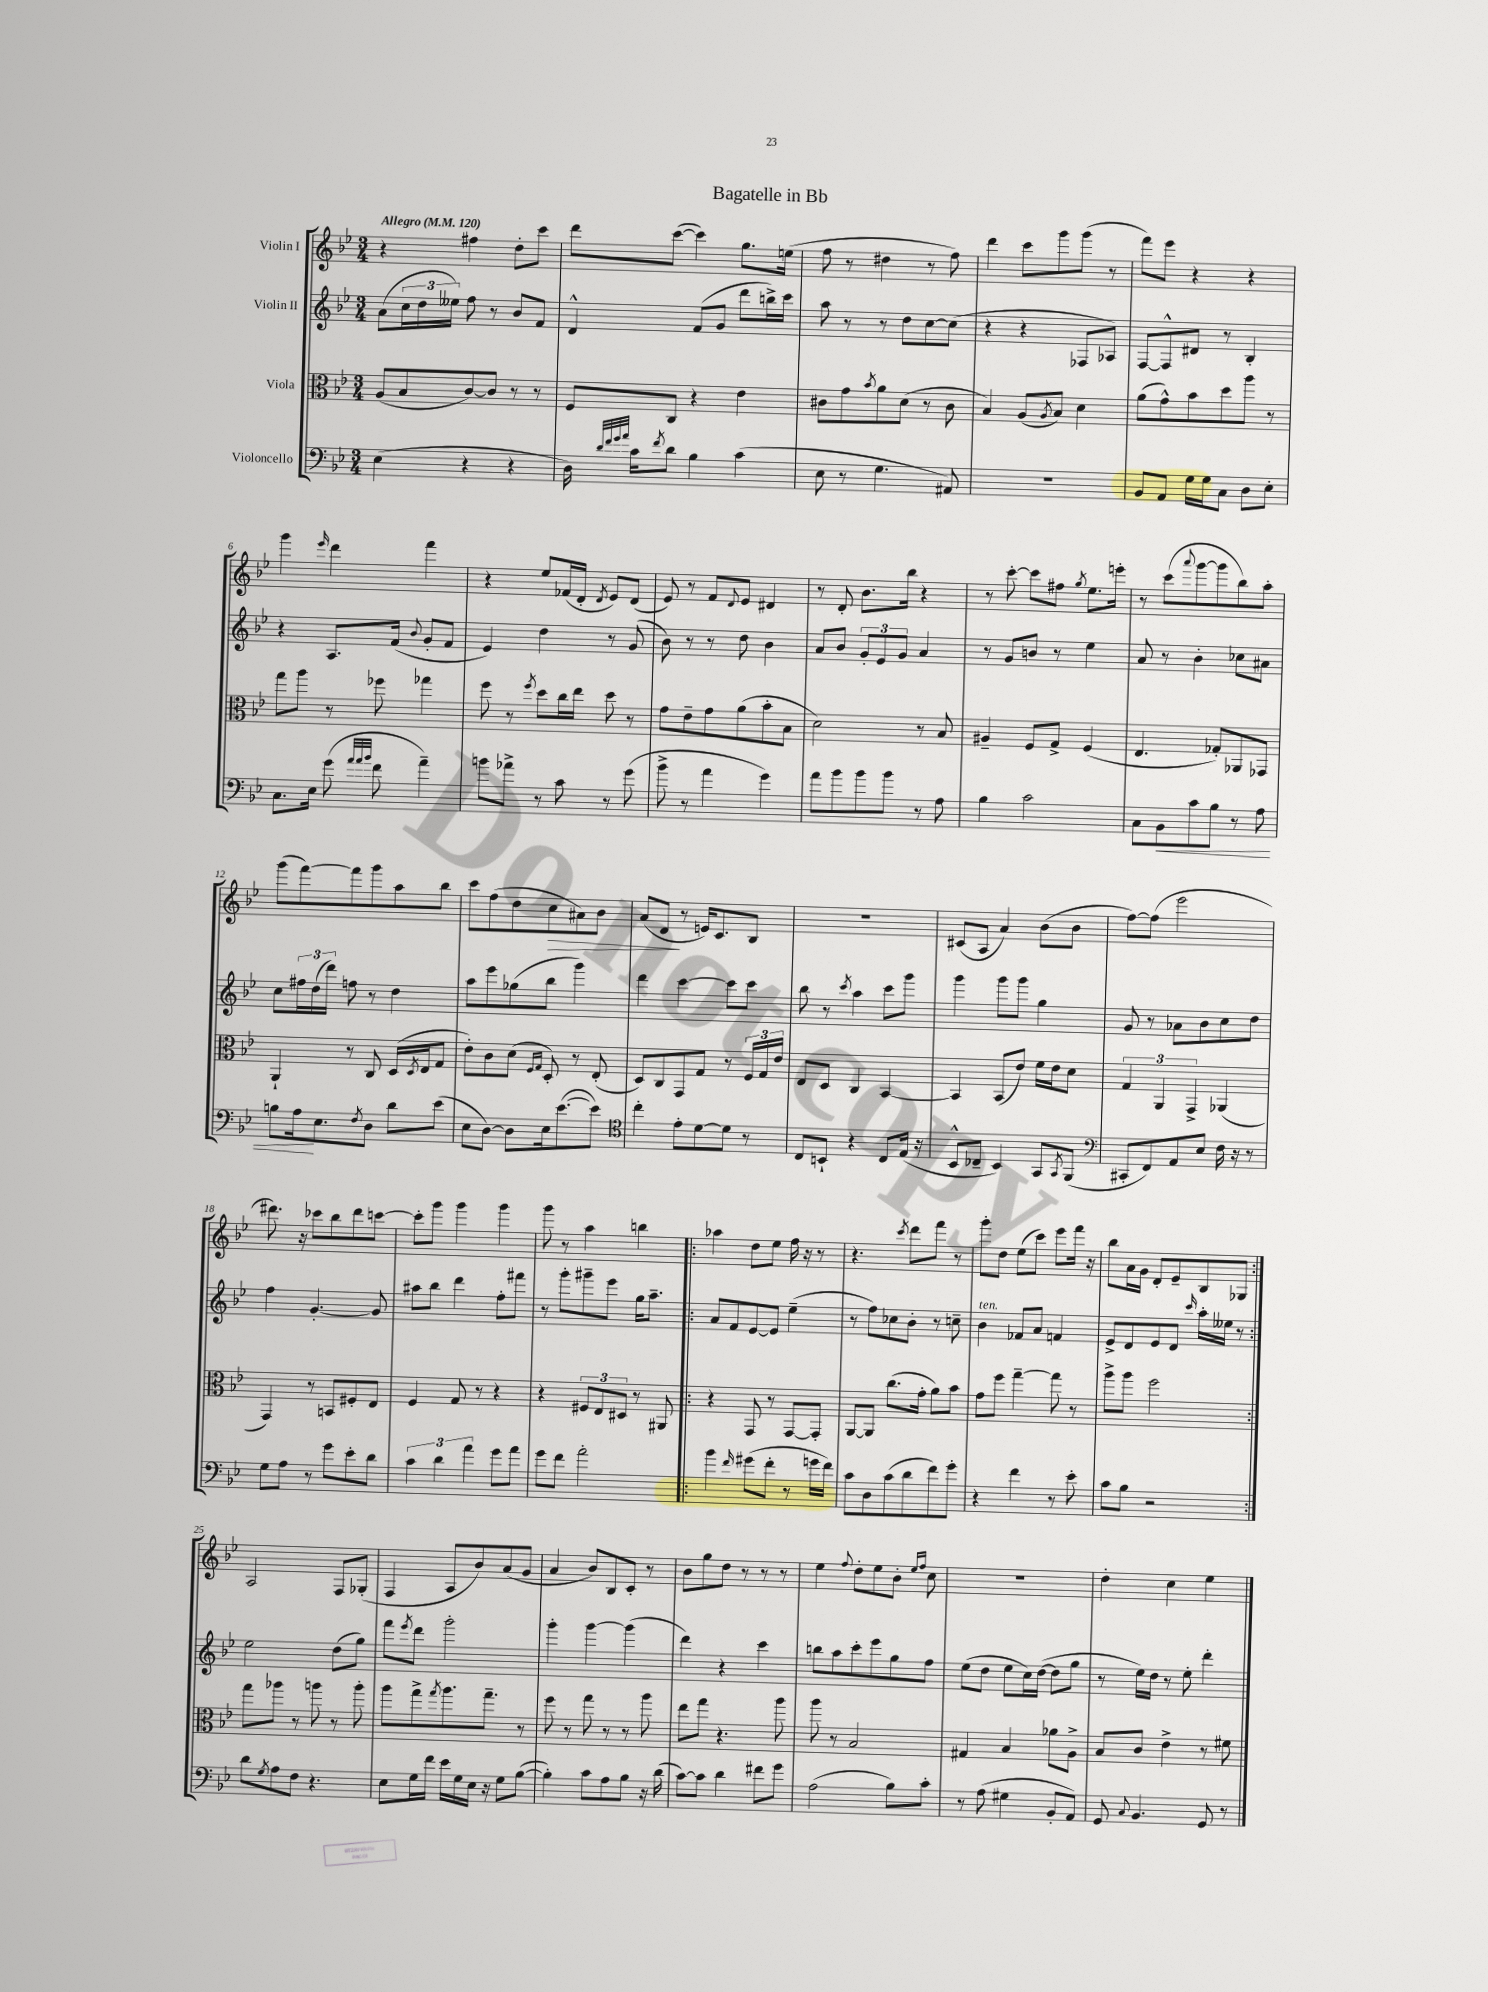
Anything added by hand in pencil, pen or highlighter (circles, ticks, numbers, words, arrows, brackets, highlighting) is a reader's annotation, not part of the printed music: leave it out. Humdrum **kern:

**kern	**dynam	**kern	**kern	**kern	**dynam
*part4	*part4	*part3	*part2	*part1	*part1
*staff4	*staff4	*staff3	*staff2	*staff1	*staff1
*I"Violoncello	*	*I"Viola	*I"Violin II	*I"Violin I	*
*clefF4	*	*clefC3	*clefG2	*clefG2	*
*k[b-e-]	*	*k[b-e-]	*k[b-e-]	*k[b-e-]	*
*M3/4	*	*M3/4	*M3/4	*M3/4	*
*MM120	*	*MM120	*MM120	*MM120	*
=1	=1	=1	=1	=1	=1
!	!	!	!	!LO:TX:a:B:t=Allegro	!
(4E-\	.	(8A/L	(8a\L	4r	.
.	.	8B-/	24cc\L	.	.
.	.	.	24dd\	.	.
.	.	.	24ee--X\JJ)	.	.
4r	.	[8c/)	8ff\	4ff#X\	.
.	.	8c/J]	8r	.	.
4r	.	8r	8b-/L	8dd'\L	.
.	.	8r	8f/J	8ccc\J	.
=2	=2	=2	=2	=2	=2
16D\)	.	8F/L	4d^^/	8ddd\L	.
32qqd/LLL	.	.	.	.	.
32qqf/	.	.	.	.	.
32qqg/	.	.	.	.	.
32qqa/JJJ	.	.	.	.	.
16c\KL	.	.	.	.	.
8qf/	.	.	.	.	.
8d\J	.	8C/J	.	([8ccc\J	.
4B-\	.	4r	(8f/L	4ccc\])	.
.	.	.	8g/J	.	.
(4c\	.	4e-\	8ddd\L	8.gg\L	.
.	.	.	16bbn^\L)	.	.
.	.	.	16ccc\JJ	(16een\Jk	.
=3	=3	=3	=3	=3	=3
8E-\	.	8c#X\L	8aa\	8ff\	.
8r	.	8g\	8r	8r	.
.	.	8qb-/	.	.	.
4.G\	.	8a\	8r	4dd#X\	.
.	.	(8d\J	8dd\L	.	.
.	.	8r	[8cc\	8r	.
8AA#X/)	.	8c#\	(8cc\J]	8ff\)	.
=4	=4	=4	=4	=4	=4
2.r	.	4B-/)	4r	4ddd\	.
.	.	(8A/L	4r	8ccc\L	.
.	.	8qA/	.	.	.
.	.	8B-/J)	.	8ggg\	.
.	.	4d\	8F-X/L	(8ggg\J	.
.	.	.	8A-X/J)	8r	.
=5	=5	=5	=5	=5	=5
8BB-/L	.	(8a\L	[8F/L	8fff\L)	.
8AA/J	.	8g^^\)	8F^^/]	8eee-\J	.
16G\LL	.	8b-\	8d#X/J	4r	.
16G\J	.	.	.	.	.
8C\J	.	8dd\	8r	.	.
8D\L	.	8aa\J	4B-'/	4r	.
8E-'\J	.	8r	.	.	.
!!LO:LB:g=z
=6	=6	=6	=6	=6	=6
8.C\L	.	8gg\L	4r	4ggg\	.
.	.	8aa\J	.	.	.
16E-\Jk	.	.	.	.	.
.	.	.	.	16qqeee-/	.
(8g\	.	8r	8.A/L	4ddd\	.
32qqa/LLL	.	.	.	.	.
32qqa/	.	.	.	.	.
32qqb-/JJJ	.	.	.	.	.
8f\	.	8ff-X\	.	.	.
.	.	.	(16f/Jk	.	.
.	.	.	8qqb-/	.	.
4a~\)	.	4gg-X\	8g'/L	4fff\	.
.	.	.	8f/J	.	.
=7	=7	=7	=7	=7	=7
8bn\L	.	8ff\	4e-/)	4r	.
8a-X^\J	.	8r	.	.	.
.	.	8qff/	.	.	.
8r	.	8dd\L	4dd\	8ee-/L	.
8c\	.	16cc\L	.	(16f-X/L	.
.	.	16ee-\JJ	.	16d'/JJ	.
.	.	.	.	8qd/	.
8r	.	8dd\	8r	8e-/L)	.
(8g\	.	8r	(8g/	(8d/J	.
=8	=8	=8	=8	=8	=8
8b-^\	.	8g\L	8b-\)	8e-/)	.
8r	.	8e-~\	8r	8r	.
4a\	.	8g\	8r	8f/L	.
.	.	.	.	8qqd/	.
.	.	(8a\	8dd\	8e-/J	.
4g\)	.	8b-'\	4b-\	4d#X/	.
.	.	8B-\J	.	.	.
=9	=9	=9	=9	=9	=9
8a\L	.	2d\)	8a/L	8r	.
8b-\	.	.	8b-/J	8d'/	.
8b-\	.	.	12g'/L	8.b-\L	.
.	.	.	12e-/	.	.
8b-\J	.	.	.	.	.
.	.	.	12g/J	.	.
.	.	.	.	16bb-\Jk	.
8r	.	8r	4a/	4r	.
8A\	.	8B-/	.	.	.
=10	=10	=10	=10	=10	=10
4B-\	.	4A#X~/	8r	8r	.
.	.	.	8g/L	[8ccc'\	.
2c\	.	8F/L	8bn/J	8ccc\L]	.
.	.	8G^/J	8r	8ff#X\J	.
.	.	.	.	8qgg/	.
.	.	(4F/	4ee-\	8.ee-\L	.
.	.	.	.	16eeen'\Jk	.
=11	=11	=11	=11	=11	=11
8C\L	.	4.E-/	8a/	8r	.
!	!LO:HP:b	!	!	!	!
8BB-\	<	.	8r	(8ccc\L	.
.	.	.	.	8qqaaa/	.
8c\	.	.	4b-'\	[8ggg\	.
8B-\J	.	8G-X'/L)	.	8ggg\]	.
8r	.	8AA-X/	8cc-X\L	8bb-\)	.
8A\	.	8GG-X/J	8a#X\J	8aa'\J	.
!!LO:LB:g=z
=12	=12	=12	=12	=12	=12
8Bn\L	.	4AA`/	8cc\L	(8ggg\L	.
16A\k	.	.	24ff#X\L	[8fff\)	.
.	.	.	(24dd\	.	.
8.E-\	[	.	.	.	.
.	.	.	24ddd\JJ)	.	.
.	.	8r	8ffn\	8fff\]	.
8qF/	.	.	.	.	.
8D\J	.	8C/	8r	8ggg\	.
8d\L	.	(16D/LL	4dd\	8aa\	.
.	.	8qD/	.	.	.
.	.	16E-/J	.	.	.
(8e-\J	.	8G/J	.	8bb-\J	.
=13	=13	=13	=13	=13	=13
8E-\L	.	8e-'\L)	8aa\L	8ccc\L	.
[8D\J)	.	8c\	8eee-\	(8ff\	.
8D\L]	.	(8d\J	(8gg-X\	8dd\	.
.	.	16qqF/LL	.	.	.
.	.	16qqG/JJ	.	.	.
!	!	!	!	!	!LO:HP:b
16E-\k	.	8D'/)	8bb-\J	8cc\	>
([8.e-\	.	.	.	.	.
.	.	8r	4ggg\)	8a#X\)	.
8e-\J])	.	(8E-'/	.	8b-\J	.
=14	=14	=14	=14	=14	=14
*clefC4	*	*	*	*	*
4cc'\	.	8D/L)	4ddd\	(8a/L	.
.	.	8C/	.	8d/J	.
8e-'\L	.	8GG/	[4ccc\	8r	]
[8d\	.	8G/J	.	16en/KL)	.
.	.	.	.	8.c/	.
8d\J]	.	8r	8ccc\L]	.	.
8r	.	24F/LL	8ccc\J	8B-/J	.
.	.	24G/	.	.	.
.	.	24e-/JJ	.	.	.
=15	=15	=15	=15	=15	=15
8C/L	.	8E-/L	8bb-\	2.r	.
8BBn`/J	.	8D/J	8r	.	.
.	.	.	8qccc/	.	.
4r	.	4C/	4aa\	.	.
8C/L	.	[4BB-/	8ccc\L	.	.
(16E-/Jk	.	.	8ggg\J	.	.
16r	.	.	.	.	.
=16	=16	=16	=16	=16	=16
8BB-^^/L	.	4BB-/]	4ggg\	(8c#X/L	.
8C-X~/J	.	.	.	8A/J	.
4BB-/)	.	(8BB-/L	8ggg\L	4a/)	.
.	.	8e-/J)	8ggg\J	.	.
8GG/L	.	16f\LL	4gg\	(8b-\L	.
.	.	16e-\J	.	.	.
8qGG/	.	.	.	.	.
(8FF/J	.	8d\J	.	8b-\J	.
=17	=17	=17	=17	=17	=17
*clefF4	*	*	*	*	*
8CC#X'/L	.	6G/	8g/	[8ff\L)	.
8FF/)	.	.	8r	(8ff\J]	.
.	.	6AA/	.	.	.
8AA/	.	.	8a-X\L	2eee-\	.
.	.	6GG^/	.	.	.
8E-/J	.	.	8b-\	.	.
16F\	.	(4AA-X/	8cc\	.	.
16r	.	.	.	.	.
8r	.	.	8dd\J	.	.
!!LO:LB:g=z
=18	=18	=18	=18	=18	=18
8G\L	.	4GG/)	4ff\	8.ddd#X\)	.
8A\J	.	.	.	.	.
.	.	.	.	16r	.
8r	.	8r	[4.g'/	8ccc-X\L	.
8g\L	.	8BBn/L	.	8bb-\	.
8e-'\	.	8F#X'/	.	8ddd#\	.
8d\J	.	8E-/J	8g/]	[8cccn\J	.
=19	=19	=19	=19	=19	=19
6c\	.	4F/	8aa#X\L	8ccc'\L]	.
.	.	.	8bb-\J	8ggg\J	.
6d\	.	.	.	.	.
.	.	8G/	4ddd\	4ggg\	.
6a\	.	.	.	.	.
.	.	8r	.	.	.
8g\L	.	4r	8ff'\L	4ggg\	.
8a\J	.	.	8fff#X\J	.	.
=20	=20	=20	=20	=20	=20
8g\L	.	4r	8r	8ggg\	.
8f\J	.	.	8ggg'\L	8r	.
2a'\	.	12F#X/L	8ggg#X~\	4aa\	.
.	.	12E-/	.	.	.
.	.	.	8eee-\J	.	.
.	.	12D#X/J	.	.	.
.	.	8r	16gg\KL	4bbn\	.
.	.	.	8.aa~\J	.	.
.	.	8AA#X/	.	.	.
=21!|:	=21!|:	=21!|:	=21!|:	=21!|:	=21!|:
4b-\	.	4r	8a/L	4aa-X\	.
.	.	.	8f/	.	.
16qqf/	.	.	.	.	.
(8g#X\L	.	8GG/	[8e-/	8dd\L	.
8f'\J	.	8r	8e-/J]	8ee-\J	.
8r	.	[8GG/L	(4ee-~\	16ff\	.
.	.	.	.	16r	.
16gn\LL	.	8GG'/J]	.	8r	.
16f\JJ)	.	.	.	.	.
=22	=22	=22	=22	=22	=22
8c\L	.	[8AA/L	8r	4.r	.
8D\	.	8AA/J]	8ff\L)	.	.
(8c\	.	(8.cc\L	8cc-X\	.	.
.	.	.	.	8qccc/	.
8d\	.	.	8b-'\J	8ddd\L	.
.	.	16g'\Jk	.	.	.
8f\)	.	8a\L)	8r	8fff\J	.
8g'\J	.	8b-\J	8ccn~\	8r	.
=23	=23	=23	=23	=23	=23
!	!	!	!LO:TX:a:i:t=ten.	!	!
4r	.	8g\L	4b-\	8ggg'\L	.
.	.	8ff\J	.	8dd\J	.
4f\	.	[4gg~\	8f-X/L	(8ee-\L	.
.	.	.	8a/J	8ccc\J)	.
8r	.	8gg\]	4fn/	8eee-\L	.
8e-'\	.	8r	.	16fff\Jk	.
.	.	.	.	16r	.
=24	=24	=24	=24	=24	=24
8c\L	.	8aa^\L	8e-^/L	8bb-\L	.
8B-\J	.	8aa\J	8d/	16a\L	.
.	.	.	.	16g\JJ	.
2r	.	2ff\	8e-/	8d'/L	.
.	.	.	8d/J	8e-~/	.
.	.	.	16qqccc/	.	.
.	.	.	16aa'\LL	8B-/	.
.	.	.	16ee--X\JJ	.	.
.	.	.	8r	8G-X/J	.
!!LO:LB:g=z
=25:|!	=25:|!	=25:|!	=25:|!	=25:|!	=25:|!
8d\L	.	8gg\L	2ee-\	2A/	.
8qG/	.	.	.	.	.
8A\	.	8aa-X\J	.	.	.
8F\J	.	8r	.	.	.
4.r	.	8aan\	.	.	.
.	.	8r	(8dd\L	8F/L	.
.	.	8aa'\	8gg\J)	(8G-X'/J	.
=26	=26	=26	=26	=26	=26
8E-\L	.	8aa\L	8fff\L	4F/	.
.	.	.	8qeee-/	.	.
16G\L	.	8gg^\	8ddd\J	.	.
16f\JJ	.	.	.	.	.
.	.	8qgg/	.	.	.
16e-\LL	.	8.aa\	2ggg'\	8A/L	.
16G\	.	.	.	.	.
16E-\JJ	.	.	.	8b-/)	.
16r	.	8.gg~\J	.	.	.
8G\L	.	.	.	(8a/	.
([8B-\J	.	8r	.	8g/J	.
=27	=27	=27	=27	=27	=27
4B-'\])	.	8ff\	4ggg'\	4a/	.
.	.	8r	.	.	.
8c\L	.	8gg\	[4ggg\	8b-/L)	.
8A\	.	8r	.	8B-/	.
8B-\J	.	8r	(4ggg\]	8c'/J	.
16r	.	8aa\	.	8r	.
(16d\	.	.	.	.	.
=28	=28	=28	=28	=28	=28
[8c\L)	.	8ee-\L	4ddd\)	8b-\L	.
8c\J]	.	8gg\J	.	8gg\	.
4d\	.	4.r	4r	8dd\J	.
.	.	.	.	8r	.
8f#X\L	.	.	4ccc\	8r	.
8g\J	.	8aa\	.	8r	.
=29	=29	=29	=29	=29	=29
(2A\	.	8aa\	8bbn\L	4ee-\	.
.	.	8r	8aa\	.	.
.	.	.	.	8qqff/	.
.	.	2B-/	8ccc'\	8dd'\L	.
.	.	.	8eee-\	8ee-\	.
8B-\L)	.	.	8gg\	8b-'\J	.
.	.	.	.	16qqee-/LL	.
.	.	.	.	16qqff/JJ	.
8c'\J	.	.	8ff\J	8cc\	.
=30	=30	=30	=30	=30	=30
8r	.	4G#X/	(8ee-\L	2.r	.
(8A\	.	.	8dd\J	.	.
4G#X\	.	4B-/	8ee-\L	.	.
.	.	.	16cc\L)	.	.
.	.	.	([16dd\JJ	.	.
8BB-'/L	.	8a-X\L	8dd\L]	.	.
8AA/J)	.	8A^\J	8gg\J	.	.
=31	=31	=31	=31	=31	=31
8GG/	.	8B-/L	8r	4dd'\	.
8qqC/	.	.	.	.	.
4.BB-/	.	8c/J	16ee-\LL)	.	.
.	.	.	16dd\JJ	.	.
.	.	4e-^\	8r	4cc\	.
.	.	.	8ee-'\	.	.
8GG/	.	8r	4ddd'\	4ee-\	.
8r	.	8f#X\	.	.	.
==	==	==	==	==	==
*-	*-	*-	*-	*-	*-
